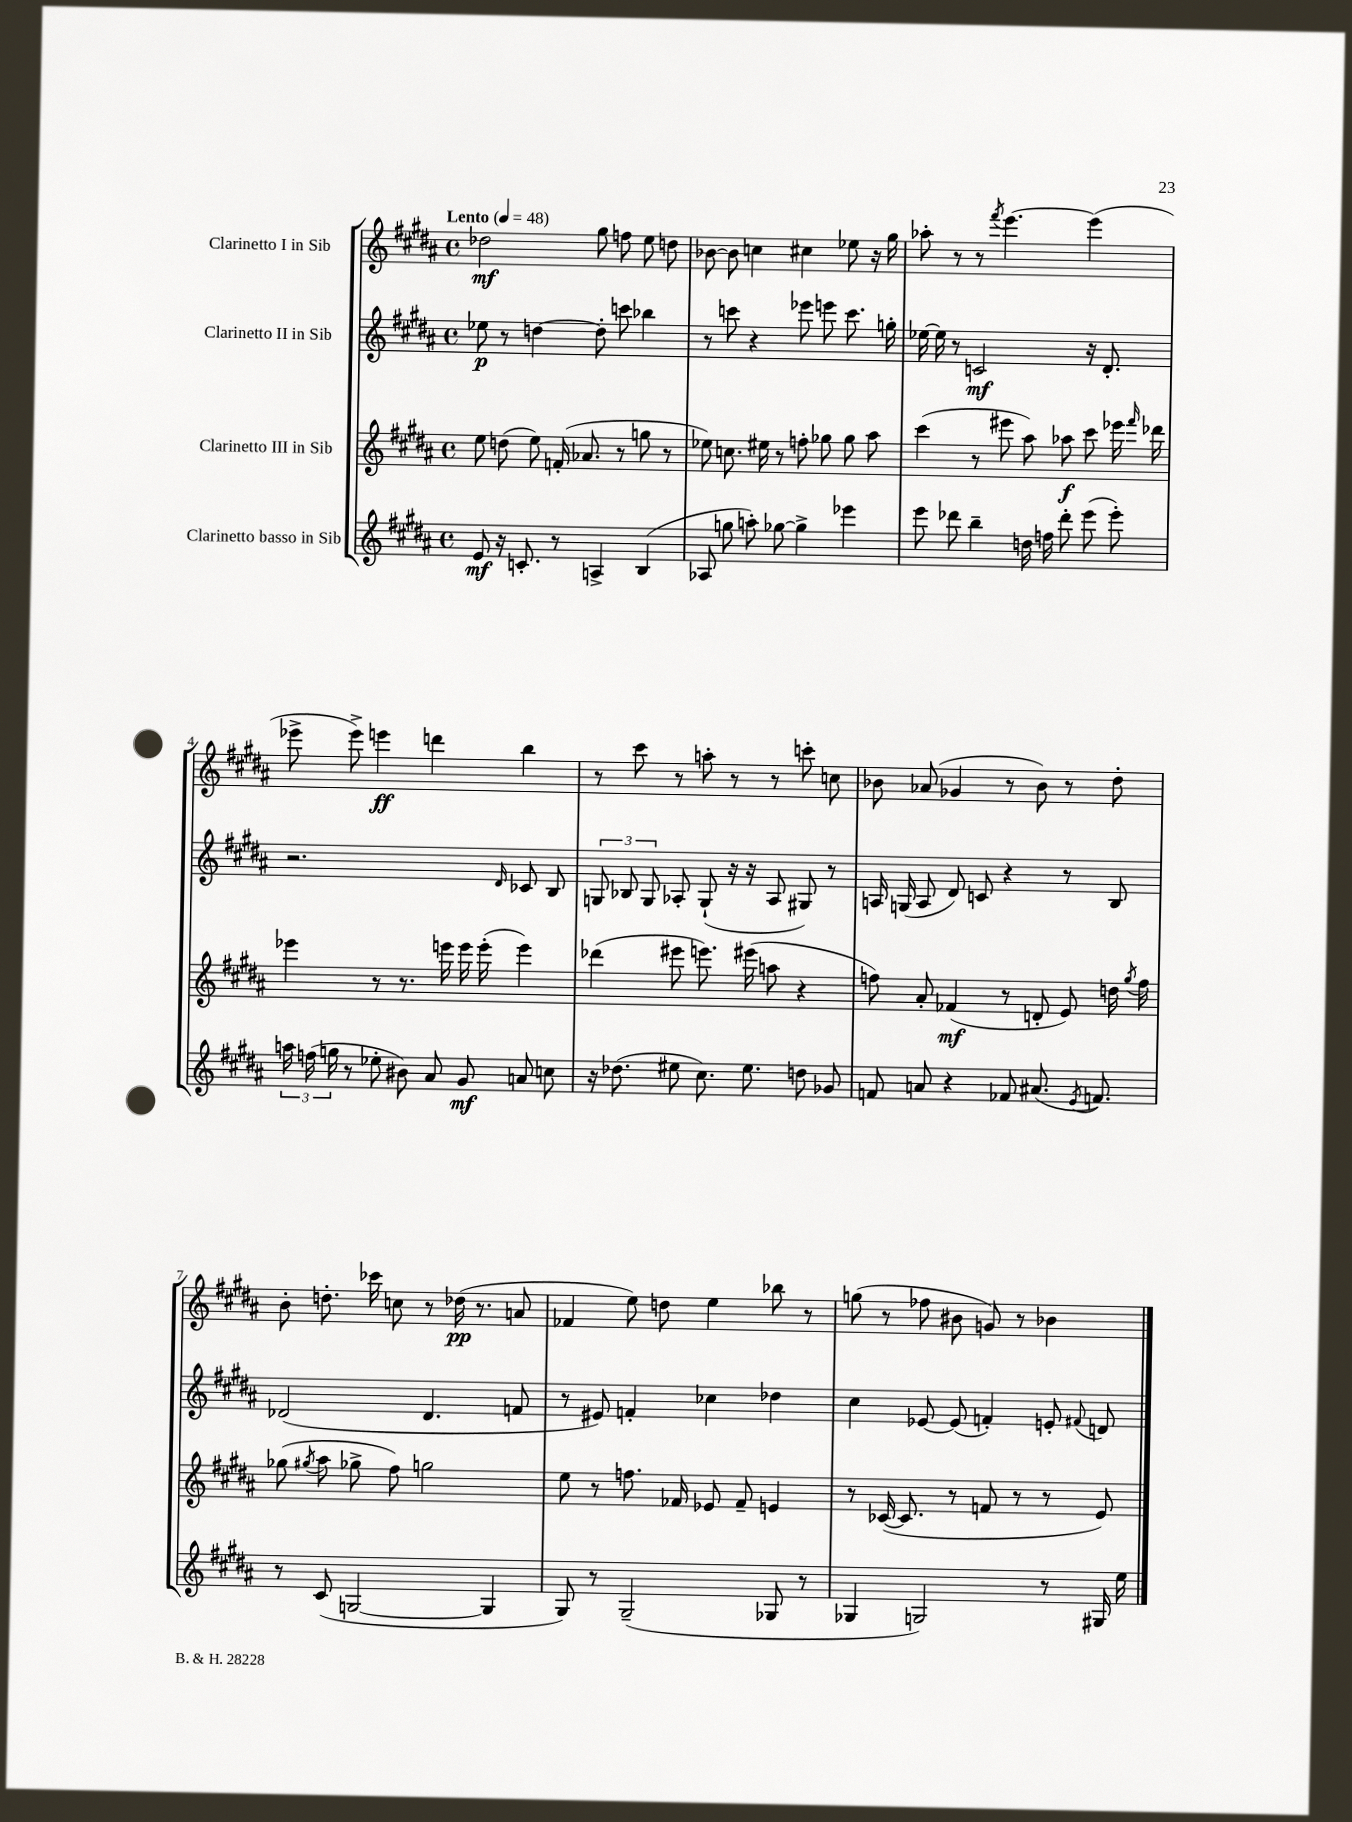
<<
\new StaffGroup <<
\new Staff = "s0" \with { instrumentName = "Clarinetto I in Sib" } {
    \clef treble \key b \major \defaultTimeSignature \time 4/4 \tempo "Lento" 4 = 48
    \autoBeamOff des''2\mf gis''8 f''8 e''8 d''8 |
    bes'8~ bes'8 c''4 cis''4 ees''8 r16 gis''16 |
    aes''8-. r8 r8 \acciaccatura { fis'''8 } e'''4.~ e'''4( |
    ees'''8-> ees'''8->) e'''4\ff d'''4 b''4 |
    r8 cis'''8 r8 a''8-. r8 r8 c'''8-. c''8 |
    bes'8 aes'8( ges'4 r8 bes'8) r8 dis''8-. |
    b'8-. d''8.-. ces'''16 c''8 r8 des''16\pp( r8. a'8 |
    fes'4 e''8) d''8 e''4 bes''8 r8 |
    g''8( r8 fes''8 bis'8 g'8) r8 bes'4 \bar "|." |
}
\new Staff = "s1" \with { instrumentName = "Clarinetto II in Sib" } {
    \clef treble \key b \major \defaultTimeSignature \time 4/4
    \autoBeamOff ees''8\p r8 d''4~ d''8-. c'''8 bes''4 |
    r8 c'''8 r4 ees'''8 e'''8 c'''8. g''16-. |
    ees''16~ ees''16 r8 c'2\mf r16 dis'8.-. |
    r2. \grace { dis'16 } ces'8 b8 |
    \tuplet 3/2 { g8 bes8 g8 } aes8-. g8-!( r16 r16 aes8 gis8) r8 |
    a16 g16( a8 dis'8) c'8 r4 r8 b8 |
    des'2( des'4. f'8 |
    r8 eis'8) f'4-. ces''4 des''4 |
    cis''4 ees'8~ ees'8( f'4-.) e'8-. \appoggiatura { fis'8 } d'8 \bar "|." |
}
\new Staff = "s2" \with { instrumentName = "Clarinetto III in Sib" } {
    \clef treble \key b \major \defaultTimeSignature \time 4/4
    \autoBeamOff e''8 d''8( e''8) f'16-.( aes'8. r8 g''8 r8 |
    ees''8) c''8. eis''16 r8 f''8-. ges''8 ges''8 ais''8 |
    cis'''4( r8 eis'''8 ais''8) aes''8\f cis'''8 ees'''16 \grace { fis'''16 } des'''16 |
    ees'''4 r8 r8. e'''16 e'''16 e'''16-.( e'''4) |
    des'''4( eis'''8 e'''8.) eis'''16( a''8 r4 |
    f''8) ais'8-. fes'4\mf( r8 d'8-. e'8) d''16 \acciaccatura { gis''8 } f''16 |
    ges''8( \acciaccatura { gis''8 } ais''8 ges''8-> fis''8) g''2 |
    e''8 r8 f''8. fes'16 ees'8 fes'8-- e'4 |
    r8 ces'16~( ces'8. r8 f'8 r8 r8 e'8) \bar "|." |
}
\new Staff = "s3" \with { instrumentName = "Clarinetto basso in Sib" } {
    \clef treble \key b \major \defaultTimeSignature \time 4/4
    \autoBeamOff e'8\mf r16 c'8.-. r8 a4-> b4( |
    aes8 g''8 a''8-.) ges''8~ ges''4-> ees'''4 |
    e'''8 des'''8 b''4-- d''16 f''16 des'''8-. e'''8( e'''8-.) |
    \tuplet 3/2 { a''16 f''16( g''16 } r8 ees''8-. bis'8) ais'8 gis'8\mf a'8 c''8 |
    r16 des''8.( eis''8 cis''8.) eis''8. d''8 ges'8 |
    f'8 a'8 r4 fes'8 ais'8.( \acciaccatura { e'8 } f'8.) |
    r8 cis'8( g2~ g4 |
    gis8) r8 gis2--( ges8 r8 |
    ges4 g2) r8 gis16 e''16 \bar "|." |
}
>>
>>
